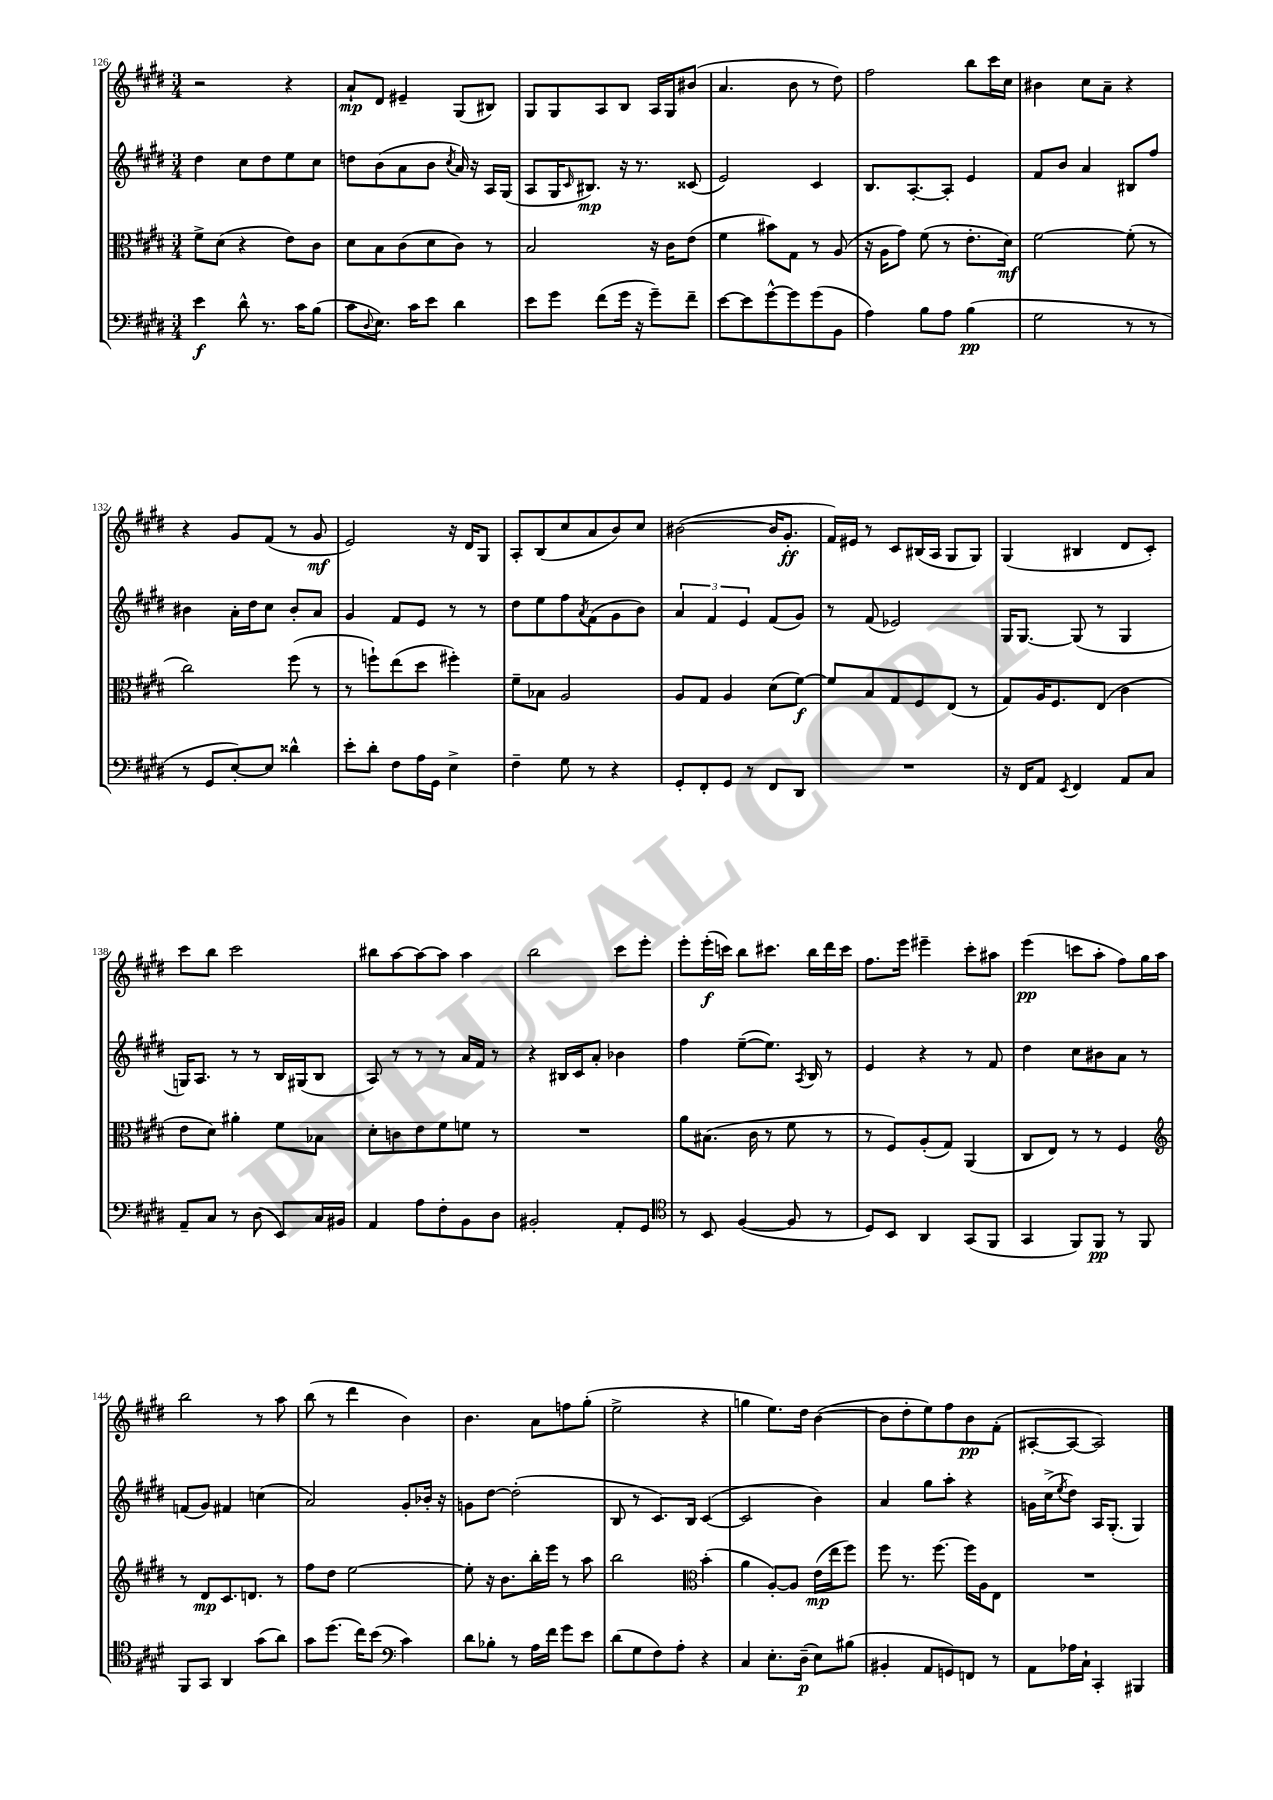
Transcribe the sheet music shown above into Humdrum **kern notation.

**kern	**kern	**kern	**kern
*staff4	*staff3	*staff2	*staff1
*clefF4	*clefC3	*clefG2	*clefG2
*k[f#c#g#d#]	*k[f#c#g#d#]	*k[f#c#g#d#]	*k[f#c#g#d#]
*M3/4	*M3/4	*M3/4	*M3/4
4e	8f#^	4dd#	2r
.	(8d#	.	.
8d#^^	4r	8cc#	.
8.r	.	8dd#	.
.	8e)	8ee	4r
16c#	.	.	.
(8B	8c#	8cc#	.
=	=	=	=
8c#	8d#	8dd	8a`
8qqD#	.	.	.
8.E)	8B	(8b	8d#
.	(8c#	8a	4e#~
16c#	.	.	.
8e	8d#	8b	.
.	.	8qcc#	.
4d#	8c#)	16a)	(8G#
.	.	16r	.
.	8r	16A	8B#)
.	.	(16G#	.
=	=	=	=
8e	2B	8A	8G#
8g#	.	16G#	8G#
.	.	16qqc#	.
.	.	8.B#)	.
(8f#	.	.	8A
16g#	.	16r	8B
16r	.	8.r	.
8g#~)	16r	.	16A
.	16c#	.	16G#
8f#~	(8e	(8c##	(8b#
=	=	=	=
[8e	4f#	2e)	4.a
8e]	.	.	.
[8g#^^	8b#)	.	.
8g#]	8G#	.	8b
(8g#	8r	4c#	8r
8BB	(8A	.	8dd#)
=	=	=	=
4A)	16r	8.B	2ff#
.	16A	.	.
.	8g#)	.	.
.	.	[8.A'	.
8B	(8f#	.	.
8A	8r	8A']	.
(4B	8.e'	4e	8bb
.	.	.	16ccc#
.	16d#)	.	16cc#
=	=	=	=
2G#	[2f#	8f#	4b#
.	.	8b	.
.	.	4a	8cc#
.	.	.	8a~
8r	(8f#']	8B#	4r
8r	8r	8ff#	.
=	=	=	=
8r	2cc#)	4b#	4r
8GG#	.	.	.
[8E')	.	16a'	8g#
.	.	16dd#	.
8E]	.	8cc#	(8f#
4d##^^	(8ff#	8b#'	8r
.	8r	8a	8g#
=	=	=	=
8e'	8r	4g#	2e)
8d#'	8ff`)	.	.
8F#	(8ee	8f#	.
16A	8dd#	8e	.
16GG#	.	.	.
4E^	4ff#')	8r	16r
.	.	.	16d#
.	.	8r	8G#
=	=	=	=
4F#~	8f#~	8dd#	8A'
.	8B-	8ee	(8B
8G#	2A	8ff#	8cc#
.	.	8qa	.
8r	.	(8f#	8a
4r	.	8g#	8b)
.	.	8b)	8cc#
=	=	=	=
8GG#'	8A	6a	([2b#
8FF#'	8G#	.	.
.	.	6f#	.
8GG#	4A	.	.
.	.	6e	.
8r	.	.	.
8FF#	(8d#	(8f#	16b#]
.	.	.	8.g#'
8DD#	[8f#)	8g#)	.
=	=	=	=
2.r	8f#]	8r	16f#)
.	.	.	16e#
.	8B	(8f#	8r
.	8G#	2e-)	8c#
.	8F#	.	(16B#
.	.	.	16A
.	(8E	.	8G#
.	8r	.	8G#)
=	=	=	=
16r	8G#)	16G#	(4G#
16FF#	.	[8.G#	.
8AA	16A	.	.
.	8.F#	.	.
8qEE	.	.	.
4FF#	.	(8G#]	4B#
.	(8E	8r	.
8AA	4c#	4G#	8d#
8C#	.	.	8c#')
=	=	=	=
8AA~	8e	16G)	8ccc#
.	.	8.A	.
8C#	8d#)	.	8bb
8r	4a#'	8r	2ccc#
(8D#	.	8r	.
8EE)	8f#	16B	.
.	.	(16G#	.
16C#	8B-	8B	.
16BB#	.	.	.
=	=	=	=
4AA	8d#'	8A)	8bb#
.	8c	8r	[8aa
8A	8e	8r	8aa_
8F#'	8f#	8r	8aa]
8BB	8f	16a	4aa
.	.	16f#	.
8D#	8r	8r	.
=	=	=	=
2BB#'	2.r	4r	2bb
.	.	16B#	.
.	.	16c#	.
.	.	8a'	.
8AA'	.	4b-	8ccc#
8GG#	.	.	8eee'
=	=	=	=
*clefC4	*	*	*
8r	8a	4ff#	8eee'
8BB	(8.B#	.	(16eee'
.	.	.	16ccc)
([4F#	.	([8ee~	8bb
.	16c#	.	.
.	8r	8.ee])	8.ccc#
8F#]	8f#	.	.
.	.	8qA	.
.	.	16B	16bb
8r	8r	8r	16ddd#
.	.	.	16ccc#
=	=	=	=
8D#)	8r	4e	8.ff#
8BB	8F#)	.	.
.	.	.	16eee
4AA	(8A'	4r	4eee#~
.	8G#)	.	.
(8GG#	(4AA	8r	8ccc#'
8FF#	.	8f#	8aa#
=	=	=	=
4GG#	8C#	4dd#	(4eee
.	8E)	.	.
8FF#)	8r	8cc#	8ccc
8FF#	8r	8b#	8aa'
8r	4F#	8a	8ff#)
8FF#	.	8r	16gg#
.	.	.	16aa
=	=	=	=
*	*clefG2	*	*
8FF#	8r	(8f	2bb
8GG#	8d#	8g#)	.
4AA	8.c#	4f#	.
.	8.d	.	.
(8g#	.	(4cc	8r
8a)	8r	.	8aa
=	=	=	=
8g#	8ff#	2a)	(8bb
(8.dd#	8dd#	.	8r
.	[2ee	.	4ddd#
16cc#)	.	.	.
(8b	.	.	.
*clefF4	*	*	*
4c#)	.	8g#'	4b)
.	.	16b-'	.
.	.	16r	.
=	=	=	=
8d#	8ee']	8g	4.b
8B-'	16r	[8dd#	.
.	8.b	.	.
8r	.	(2dd#']	.
16A	16bb'	.	8a
16f#	16eee	.	.
8g#	8r	.	8ff
8e	8aa	.	(8gg#'
=	=	=	=
(8d#	2bb	8B	2ee^
8G#	.	8r	.
8F#)	.	8.c#)	.
8A'	.	.	.
.	.	16B	.
*	*clefC3	*	*
4r	(4b'	([4c#	4r
=	=	=	=
4C#	4a	2c#]	4gg
8.E'	[8A')	.	8.ee)
.	8A]	.	.
(16D#~	.	.	16dd#
8E)	(16e	4b)	([4b
.	16ee	.	.
(8B#	8ff#)	.	.
=	=	=	=
4BB#'	8ff#	4a	8b]
.	8.r	.	8dd#'
8AA	.	8gg#	8ee)
.	[8.ff#	.	.
8GG)	.	8aa'	8ff#
8FF	16ff#]	4r	8b
.	16A	.	.
8r	8E	.	(8f#'
=	=	=	=
8AA	2.r	16g	[8A#'
.	.	(16cc#^	.
.	.	8qee	.
16A-	.	8dd#)	8A#_
16C#`	.	.	.
4CC#'	.	16A	2A#])
.	.	(8.G#'	.
4BBB#	.	4G#)	.
==	==	==	==
*-	*-	*-	*-
